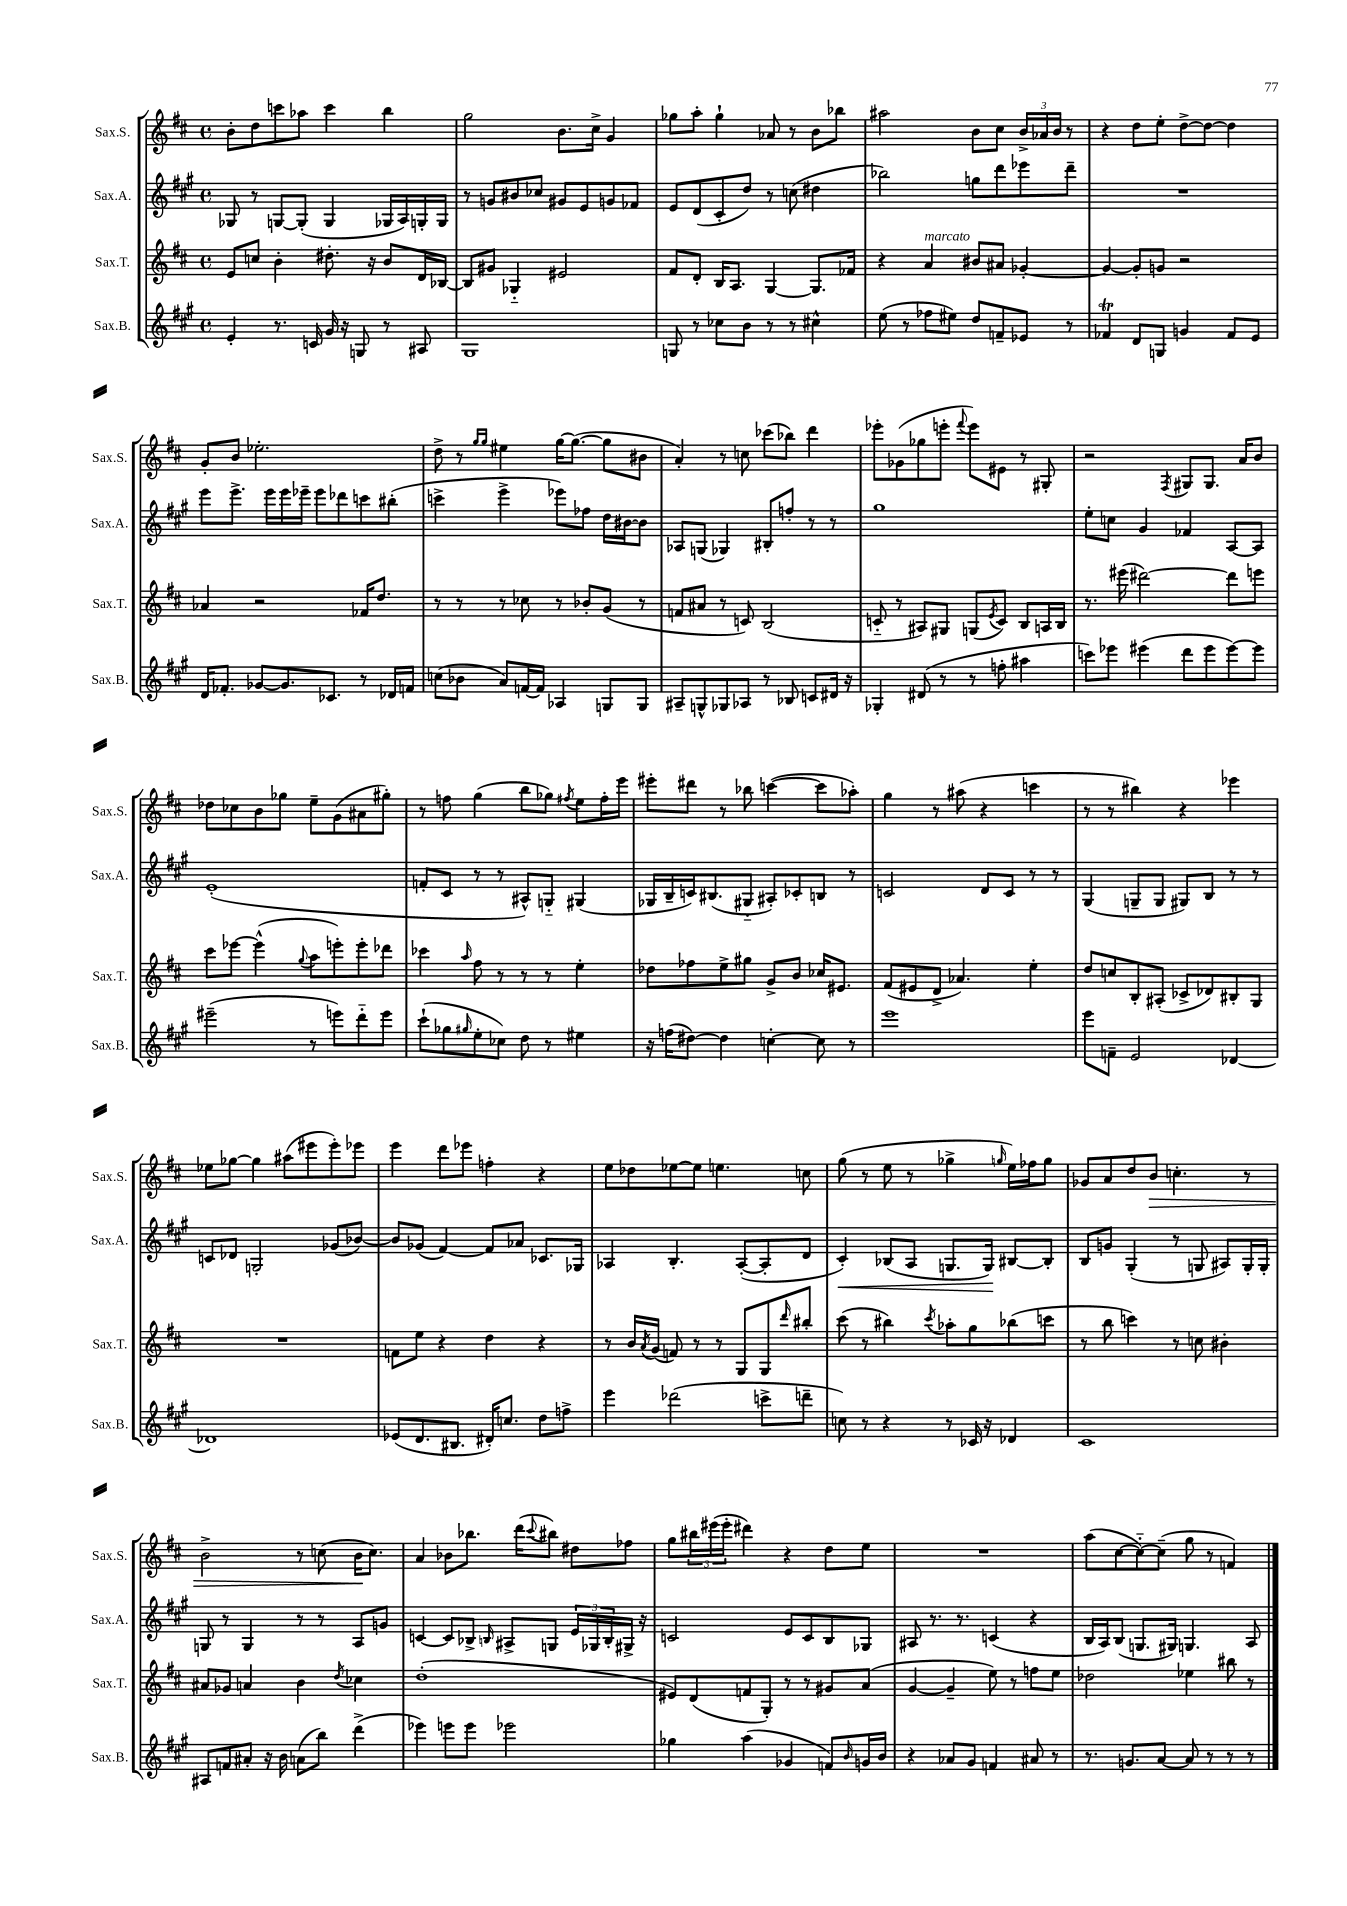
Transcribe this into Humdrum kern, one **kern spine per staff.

**kern	**kern	**kern	**kern
*staff4	*staff3	*staff2	*staff1
*clefG2	*clefG2	*clefG2	*clefG2
*k[f#c#g#]	*k[f#c#]	*k[f#c#g#]	*k[f#c#]
*M4/4	*M4/4	*M4/4	*M4/4
*met(c)	*met(c)	*met(c)	*met(c)
4e'	8e	8G-	8b'
.	8cc	8r	8dd
8.r	4b'	[8G	8ccc
.	.	(8G']	8aa-
16c	.	.	.
16g#	8.dd#'	4G	4ccc
16r	.	.	.
8G	.	.	.
.	16r	.	.
8r	8b	16G-	4bb
.	.	16A)	.
8A#	16d	16G'	.
.	[16B-	16G	.
=	=	=	=
1G#	8B-]	8r	2gg
.	8g#	8g	.
.	4G-'~	8b#	.
.	.	8cc-	.
.	2e#	8g#	8.b
.	.	8e	.
.	.	.	16cc#^
.	.	8g	4g
.	.	8f-	.
=	=	=	=
8G	8f#	8e	8gg-
8r	8d'	(8d	8aa'
8cc-	16B	8c#'	4gg-`
.	8.A	.	.
8b	.	8dd)	.
8r	[4G	8r	8a-
8r	.	(8cc	8r
4cc#^^	8.G]	4dd#	8b
.	.	.	8bb-
.	16f-	.	.
=	=	=	=
(8ee	4r	2bb-)	2aa#
8r	.	.	.
8ff-	4a	.	.
8ee#)	.	.	.
8dd	8b#	8gg	8b
8f~	8a#	8ddd	8cc#
8e-	[4g-'	8eee-	24b^
.	.	.	24a-
.	.	.	24b
8r	.	8ddd~	8r
=	=	=	=
4f-	4g-_	1r	4r
8d	8g-']	.	8dd
8G	8g	.	8ee'
4g	2r	.	[8dd^
.	.	.	8dd_
8f-	.	.	4dd]
8e	.	.	.
=	=	=	=
16d	4a-	8eee	8g'
8.f-'	.	.	.
.	.	8.eee^	8b
[8g-	2r	.	2.ee-'
.	.	16eee	.
8.g-]	.	16eee	.
.	.	16eee-~	.
.	.	8eee-	.
8.c-	.	.	.
.	.	8ddd-	.
8r	16f-	8ccc	.
.	8.dd	.	.
16d-	.	(8bb#'	.
16f	.	.	.
=	=	=	=
(8cc	8r	4ccc^	8dd^
8b-	8r	.	8r
.	.	.	16qqgg
.	.	.	16qqgg
8a)	8r	4eee^	4ee#
[16f	8cc-	.	.
16f]	.	.	.
4A-	8r	8eee-)	[16gg
.	.	.	(8.gg_
.	8b-'	8ff-	.
8G	(8g	16dd	8gg]
.	.	[16b#	.
8G	8r	8b#]	8b#
=	=	=	=
8A#~	8f	8A-	4a')
8G^^	8a#	(8G	.
8G-	8r	4G-)	8r
8A-	8c)	.	8cc
8r	(2B	8B#'	(8ccc-
8B-	.	8ff'	8bb-)
8c	.	8r	4ddd
16d#	.	8r	.
16r	.	.	.
=	=	=	=
4G-'	8c'~	1gg#	8eee-'
.	8r	.	(8g-
(8d#	8A#)	.	8gg-
8r	8G#	.	8eee'
.	.	.	8qqfff#
8r	(8G	.	8eee)
.	8qe	.	.
8ff'	8c)	.	8e#
4aa#	8B	.	8r
.	16A	.	8G#'
.	16B	.	.
=	=	=	=
8ccc)	8.r	8ee'	2r
8eee-	.	8cc	.
.	(16eee#	.	.
(4eee#	[2ddd#)	4g#	.
.	.	.	8qF#
8ddd	.	4f-	8G#
8eee#	.	.	8.G#
[8eee#)	8ddd#]	[8A	.
.	.	.	16a
8eee#]	8eee	8A]	8b
=	=	=	=
(2eee#~	8ccc#	(1e'	8dd-
.	[8eee-	.	8cc-
.	(4eee-^^]	.	8b
.	.	.	8gg-
.	8qqgg	.	.
8r	8aa	.	8ee~
8eee)	8eee')	.	(8g
8ddd'~	8eee'	.	8a#
8eee	8ddd-	.	8gg#')
=	=	=	=
(8ccc#`	4ccc-	8f'	8r
8gg-	.	8c#	8ff
16qqgg#	16qqaa	.	.
8ee'	8ff#	8r	(4gg
8cc-)	8r	8r	.
8dd	8r	8A#^^)	8bb
8r	8r	8G'~	8gg-)
.	.	.	8qff#
4ee#	4ee'	(4G#	8ee
.	.	.	16ff#'
.	.	.	16eee
=	=	=	=
16r	8dd-	16G-	8eee#'
(16ff	.	16B~	.
[8dd#)	8ff-	16c)	8ddd#
.	.	(8.B#	.
4dd#]	8ee^	.	8r
.	8gg#	8G#'~	8bb-
[4cc'	8g^	8A#')	([4ccc
.	8b	8c-'	.
8cc]	16cc-	8B	8ccc]
.	8.e#	.	.
8r	.	8r	8aa-')
=	=	=	=
1eee	(8f#	2c	4gg
.	8e#	.	.
.	8d^	.	8r
.	4.a-)	.	(8aa#
.	.	8d	4r
.	.	8c	.
.	4ee'	8r	4ccc
.	.	8r	.
=	=	=	=
8eee	8dd	(4G#	8r
8f~	8cc	.	8r
2e	8B'	8G~	4bb#)
.	(8A#'	8G	.
.	8c-^	8G#)	4r
.	8d-)	8B	.
[4d-	8B#'	8r	4eee-
.	8G	8r	.
=	=	=	=
1d-]	1r	8c	8ee-
.	.	8d-	[8gg-
.	.	2G'	4gg-]
.	.	.	(8aa#
.	.	.	8eee#
.	.	(8g-	8eee#')
.	.	[8b-)	8eee-
=	=	=	=
(8e-	8f	8b-]	4eee
8.d	8ee	(8g-	.
.	4r	[4f#)	8ddd
8.B#	.	.	.
.	.	.	8eee-
16d#')	4dd	8f#]	4ff'
8.cc	.	.	.
.	.	8a-	.
8dd	4r	8.c-	4r
8ff^	.	.	.
.	.	16G-	.
=	=	=	=
4eee	8r	4A-	8ee
.	16b	.	8dd-
.	8qa	.	.
.	(16g	.	.
(2ddd-	8f)	4.B'	[8ee-
.	8r	.	8ee-]
.	8r	.	4.ee
.	8G	([8A-'	.
8ccc^	8G	8A-']	.
.	16qqddd	.	.
8ddd~	8bb#'	8d	8cc
=	=	=	=
8cc)	(8ccc#	4c#')	(8gg
8r	8r	.	8r
4r	4bb#)	(8B-	8ee
.	.	8A	8r
.	8qccc#	.	.
8r	8aa-'	8.G	4gg-^
16c-	8gg	.	.
16r	.	16G)	.
.	.	.	16qqgg
4d-	(8bb-	[8B#	16ee)
.	.	.	16ff-
.	8ccc	8B#']	8gg
=	=	=	=
1c#	8r	8B	8g-
.	8bb	8g	8a
.	4ccc)	(4G#'	8dd
.	.	.	8b
.	8r	8r	4.cc'
.	8cc	8G	.
.	4b#'	8A#)	.
.	.	16G'	8r
.	.	16G'	.
=	=	=	=
8A#	8a#	8G	2b^
8f	8g-	8r	.
8a#'	4a	4G	.
16r	.	.	.
16b	.	.	.
(8a	4b	8r	8r
8bb)	.	8r	(8cc
.	8qdd	.	.
(4ddd^	4cc-	8A	16b
.	.	.	8.cc)
.	.	8g	.
=	=	=	=
4eee-)	(1dd'	[4c	4a
8eee	.	8c]	8b-
8eee	.	8B-^	8.bb-
.	.	16qqB	.
2eee-	.	8A#^	.
.	.	.	(16ddd
.	.	.	8qqccc#
.	.	8G	8bb#)
.	.	24e	8dd#
.	.	24G-	.
.	.	24B'	.
.	.	16G#^	8ff-
.	.	16r	.
=	=	=	=
4gg-	8e#)	2c	8gg
.	(8d	.	24bb#
.	.	.	(24eee#
.	.	.	24eee#'
(4aa	8f	.	4ddd#)
.	8G')	.	.
4g-	8r	8e	4r
.	8r	8c	.
8f)	8g#	8B	8dd
16qqb	.	.	.
16g	(8a	8G-	8ee
16b	.	.	.
=	=	=	=
4r	[4g	8A#	1r
.	.	8.r	.
8a-	4g~]	.	.
.	.	8.r	.
8g#	.	.	.
4f	8ee)	(4c	.
.	8r	.	.
8a#	8ff	4r	.
8r	8ee	.	.
=	=	=	=
8.r	2dd-	16B	(8aa
.	.	16A)	.
.	.	(8B	[8cc#
8.g	.	.	.
.	.	8.G	8cc#'~_)
[8a	.	.	(8cc#~]
.	.	16G#)	.
8a]	4ee-	4.G	8gg
8r	.	.	8r
8r	8bb#	.	4f)
8r	8r	8A	.
==	==	==	==
*-	*-	*-	*-
